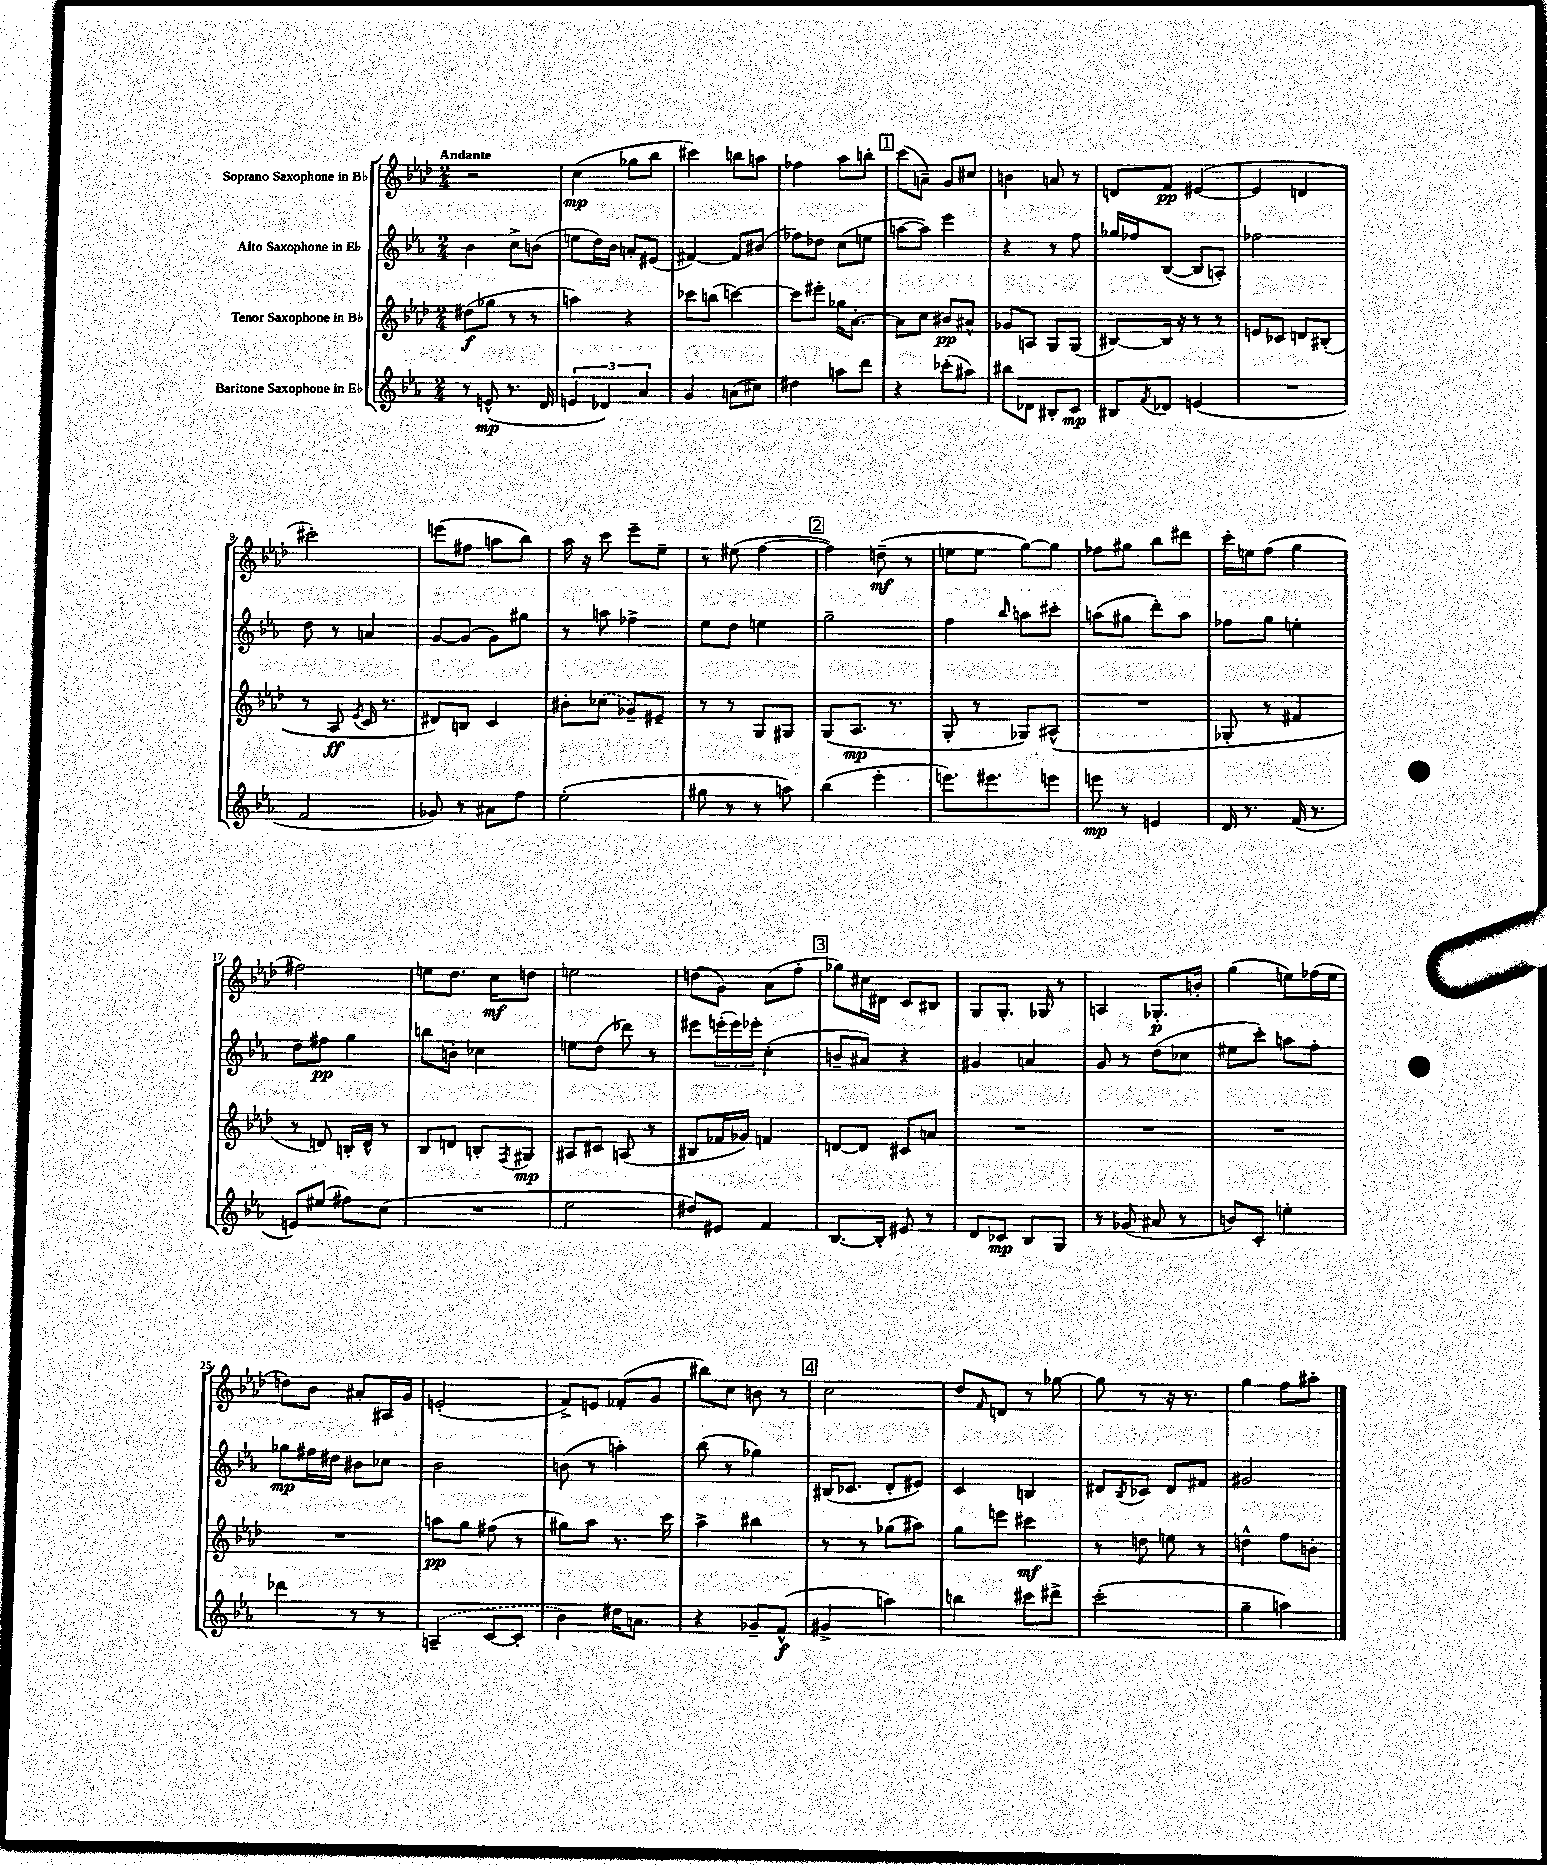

**kern	**dynam	**kern	**dynam	**kern	**dynam	**kern	**dynam
*part4	*part4	*part3	*part3	*part2	*part2	*part1	*part1
*staff4	*staff4	*staff3	*staff3	*staff2	*staff2	*staff1	*staff1
*I"Baritone Saxophone in E♭	*	*I"Tenor Saxophone in B♭	*	*I"Alto Saxophone in E♭	*	*I"Soprano Saxophone in B♭	*
*clefG2	*	*clefG2	*	*clefG2	*	*clefG2	*
*k[b-e-a-]	*	*k[b-e-a-d-]	*	*k[b-e-a-]	*	*k[b-e-a-d-]	*
*M2/4	*	*M2/4	*	*M2/4	*	*M2/4	*
=1	=1	=1	=1	=1	=1	=1	=1
!	!	!	!	!	!	!LO:TX:a:B:t=Andante	!
8r	.	(8dd#X\L	f	4b-\	.	2r	.
(8en^^/	mp	8gg-X\J	.	.	.	.	.
8.r	.	8r	.	8cc^\L	.	.	.
.	.	8r	.	(8bn\J	.	.	.
16d/	.	.	.	.	.	.	.
=2	=2	=2	=2	=2	=2	=2	=2
6en/	.	4aan\)	.	8een\L	.	(4cc\	mp
.	.	.	.	16dd\L)	.	.	.
6d-X/)	.	.	.	.	.	.	.
.	.	.	.	16b-\JJ	.	.	.
.	.	4r	.	8an'/L	.	8gg-X\L	.
6a-/	.	.	.	.	.	.	.
.	.	.	.	(8e#X/J	.	8bb-\J	.
=3	=3	=3	=3	=3	=3	=3	=3
4g/	.	8ccc-X\L	.	[4f#X/)	.	4ccc#X\)	.
.	.	(8bbn\J	.	.	.	.	.
(8an\L	.	[4cccn\)	.	8f#/L]	.	8bbn\L	.
8cc#X\J)	.	.	.	(8b#X/J	.	8aan\J	.
=4	=4	=4	=4	=4	=4	=4	=4
4dd#X\	.	8ccc\L]	.	8ff-X\L)	.	4ff-X\	.
.	.	8eee#X'\J	.	8dd-X\J	.	.	.
8aan\L	.	16gg-X\KL	.	(8cc\L	.	8aa-\L	.
.	.	[8.a-'\J	.	.	.	.	.
8ddd\J	.	.	.	8een\J	.	8bbn'\J	.
!!LO:REH:place=s1:t=1
=5	=5	=5	=5	=5	=5	=5	=5
4r	.	8a-\L]	.	[8aan\L	.	(8ccc\L	.
.	.	8cc\J	.	8aa\J])	.	8an~\J)	.
(8ccc-X'\L	.	8b#X/L	pp	4eee-\	.	8g/L	.
8aa#X\J)	.	8a#X^^/J	.	.	.	8cc#X/J	.
=6	=6	=6	=6	=6	=6	=6	=6
8bb#X\L	.	8g-X/L	.	4r	.	4bn\	.
8d-X\J	.	8An/J	.	.	.	.	.
8B#X'/L	.	8G/L	.	8r	.	8an/	.
8c/J	mp	(8G/J	.	8ff\	.	8r	.
=7	=7	=7	=7	=7	=7	=7	=7
8B#X/L	.	[8B#X/L)	.	16gg-X/LL	.	8dn/L	.
.	.	.	.	16ff-X/J	.	.	.
8qf/	.	.	.	.	.	.	.
8d-X/J	.	16B#/Jk]	.	([8B-/J	.	8f/J	pp
.	.	16r	.	.	.	.	.
(4en/	.	8r	.	8B-/L]	.	([4e#X/	.
.	.	8r	.	8An'/J)	.	.	.
=8	=8	=8	=8	=8	=8	=8	=8
2r	.	8en/L	.	2ff-X\	.	4e#/]	.
.	.	8c-X/J	.	.	.	.	.
.	.	8dn/L	.	.	.	4dn/	.
.	.	(8B#X'/J	.	.	.	.	.
!!LO:LB:g=z
=9	=9	=9	=9	=9	=9	=9	=9
2f/	.	8r	.	8dd\	.	2ccc#X'\)	.
.	.	8A-/	ff	8r	.	.	.
.	.	8qe-/	.	.	.	.	.
.	.	16c/	.	4an/	.	.	.
.	.	8.r	.	.	.	.	.
=10	=10	=10	=10	=10	=10	=10	=10
8g-X/)	.	8d#X/L)	.	[8g/L	.	(8eeen\L	.
8r	.	8Bn/J	.	(8g/J]	.	8ff#X\J	.
8a#X\L	.	4c/	.	8g\L)	.	8aan\L	.
8ff\J	.	.	.	8gg#X\J	.	8bb-\J)	.
=11	=11	=11	=11	=11	=11	=11	=11
(2ee-'\	.	8b#X'\L	.	8r	.	16aa-\	.
.	.	.	.	.	.	16r	.
.	.	(8cc-X\J	.	8aan\	.	8ccc\	.
.	.	8g-X~/L)	.	4ff-X^\	.	8eee-~\L	.
.	.	8e#X~/J	.	.	.	8ee-~\J	.
=12	=12	=12	=12	=12	=12	=12	=12
8gg#X\	.	8r	.	8ee-\L	.	8r	.
8r	.	8r	.	8dd\J	.	(8ee#X\	.
8r	.	8G/L	.	4een\	.	[4ff\	.
8aan\)	.	8G#X/J	.	.	.	.	.
!!LO:REH:place=s1:t=2
=13	=13	=13	=13	=13	=13	=13	=13
(4bb-\	.	(8G/L	.	2gg~\	.	4ff\])	.
.	.	8.A-/J	mp	.	.	.	.
4eee-'\	.	.	.	.	.	(8ddn~\	mf
.	.	8.r	.	.	.	.	.
.	.	.	.	.	.	8r	.
=14	=14	=14	=14	=14	=14	=14	=14
8.eeen\L)	.	8G'/	.	4ff\	.	8een\L	.
.	.	8r	.	.	.	8ee\J	.
8.eee#X\	.	.	.	.	.	.	.
.	.	.	.	16qqbb-/	.	.	.
.	.	8G-X/L)	.	8aan\L	.	[8gg\L)	.
8eeen\J	.	(8A#X^^/J	.	8ccc#X'\J	.	8gg\J]	.
=15	=15	=15	=15	=15	=15	=15	=15
8eeen\	mp	2r	.	(8aan\L	.	8ff-X\L	.
8r	.	.	.	8gg#X\J	.	8gg#X\J	.
4en/	.	.	.	8ddd'\L)	.	8bb-\L	.
.	.	.	.	8aa\J	.	8ddd#X\J	.
=16	=16	=16	=16	=16	=16	=16	=16
16d/	.	8G-X'/	.	8ff-X\L	.	16ccc'\LL	.
8.r	.	.	.	.	.	16een\J	.
.	.	8r	.	8gg\J	.	(8ff\J	.
(16f/	.	4f#X/	.	4een'\	.	4gg\	.
8.r	.	.	.	.	.	.	.
!!LO:LB:g=z
=17	=17	=17	=17	=17	=17	=17	=17
8en/L)	.	8r	.	8dd\L	.	2ff#X\)	.
(8ee#X/J	.	8dn/)	.	8ff#X\J	pp	.	.
8ff#X\L)	.	16Bn'/LL	.	4gg\	.	.	.
.	.	16d^^/JJ	.	.	.	.	.
(8cc\J	.	8r	.	.	.	.	.
=18	=18	=18	=18	=18	=18	=18	=18
2r	.	8B-/L	.	8bbn\L	.	8een\L	.
.	.	8dn/J	.	8bn'\J	.	8.dd-\J	.
.	.	8Bn'/L	.	4cc-X\	.	.	.
.	.	.	.	.	.	16cc\KL	mf
.	.	8qF/	.	.	.	.	.
.	.	8G#X/J	mp	.	.	8ddn\J	.
=19	=19	=19	=19	=19	=19	=19	=19
2ee-\	.	8A#X/L	.	8een\L	.	2een\	.
.	.	8c#X/J	.	(8dd\J	.	.	.
.	.	(8An/	.	8ddd-X\)	.	.	.
.	.	8r	.	8r	.	.	.
=20	=20	=20	=20	=20	=20	=20	=20
8dd#X/L)	.	8B#X/L	.	8eee#X\L	.	(8ddn\L	.
8e#X/J	.	16f-X/L	.	(24eeen'\L	.	8g\J)	.
.	.	.	.	24eee\)	.	.	.
.	.	16g-X/JJ)	.	.	.	.	.
.	.	.	.	24eee-X'\JJ	.	.	.
4f/	.	4fn/	.	(4cc'\	.	(8a-\L	.
.	.	.	.	.	.	8ff'\J	.
!!LO:REH:place=s1:t=3
=21	=21	=21	=21	=21	=21	=21	=21
[8.B-/L	.	[8dn/L	.	8bn~/L	.	8gg-X\L)	.
.	.	8d/J]	.	8a#X/J)	.	16cc#X\L	.
16B-'/Jk]	.	.	.	.	.	16d#X\JJ	.
8e#X/	.	8c#X/L	.	4r	.	8c/L	.
8r	.	8an/J	.	.	.	8B#X/J	.
=22	=22	=22	=22	=22	=22	=22	=22
8d/L	.	2r	.	4g#X/	.	8G/L	.
8c-X/J	mp	.	.	.	.	8.G'/J	.
8B-/L	.	.	.	4an/	.	.	.
.	.	.	.	.	.	16G-X/	.
8G/J	.	.	.	.	.	8r	.
=23	=23	=23	=23	=23	=23	=23	=23
8r	.	2r	.	8g/	.	4An/	.
(8g-X/	.	.	.	8r	.	.	.
8a#X/	.	.	.	(8dd\L	.	8.G-X'/L	p
8r	.	.	.	8cc-X\J	.	.	.
.	.	.	.	.	.	16bn'/Jk	.
=24	=24	=24	=24	=24	=24	=24	=24
8bn/L)	.	2r	.	8ee#X\L	.	(4gg\	.
8c'/J	.	.	.	8ccc'\J)	.	.	.
4een'\	.	.	.	8aan\L	.	8een\L)	.
.	.	.	.	8ff'\J	.	(16ff-X\L	.
.	.	.	.	.	.	16ee\JJ	.
!!LO:LB:g=z
=25	=25	=25	=25	=25	=25	=25	=25
4ddd-X\	.	2r	.	8gg-X\L	mp	8ddn\L)	.
.	.	.	.	16ff#X\L	.	8b-\J	.
.	.	.	.	16dd#X\JJ	.	.	.
8r	.	.	.	8b#X\L	.	8a#X'/L	.
8r	.	.	.	8cc-X\J	.	16A#X/L	.
.	.	.	.	.	.	16g/JJ	.
=26	=26	=26	=26	=26	=26	=26	=26
(4An~/	.	8aan\L	pp	2b-\	.	(2en'/	.
.	.	8gg\J	.	.	.	.	.
[8c/L	.	(8ff#X\	.	.	.	.	.
8c'/J]	.	8r	.	.	.	.	.
=27	=27	=27	=27	=27	=27	=27	=27
4b-\)	.	8gg#X\L)	.	(8bn\	.	8f^/L)	.
.	.	8aa-\J	.	8r	.	8en/J	.
16dd#X\KL	.	8.r	.	4aan'\)	.	(8f-X'/L	.
8.an\J	.	.	.	.	.	.	.
.	.	.	.	.	.	8g/J	.
.	.	16ccc\	.	.	.	.	.
=28	=28	=28	=28	=28	=28	=28	=28
4r	.	4aa-^\	.	(8bb-\	.	8bb#X\L)	.
.	.	.	.	8r	.	8cc\J	.
8g-X~/L	.	4bb#X\	.	4gg-X\)	.	8bn\	.
(8f^^/J	f	.	.	.	.	8r	.
!!LO:REH:place=s1:t=4
=29	=29	=29	=29	=29	=29	=29	=29
4g#X^/	.	8r	.	(16B#X/KL	.	2cc\	.
.	.	.	.	8.c-X/J	.	.	.
.	.	8r	.	.	.	.	.
4aan\)	.	(8gg-X\L	.	8d'/L	.	.	.
.	.	8aa#X\J)	.	8e#X/J)	.	.	.
=30	=30	=30	=30	=30	=30	=30	=30
4bbn\	.	8gg\L	.	4c/	.	8dd-/L	.
.	.	.	.	.	.	16qqf/	.
.	.	8eeen\J	.	.	.	8dn/J	.
8ccc#X\L	.	4ccc#X\	mf	4Bn/	.	8r	.
8ddd#X^\J	.	.	.	.	.	[8gg-X\	.
=31	=31	=31	=31	=31	=31	=31	=31
(2ccc'\	.	8r	.	8d#X/L	.	8gg-\]	.
.	.	.	.	8qB-/	.	.	.
.	.	8ddn\	.	8c-X/J	.	8r	.
.	.	8een\	.	8d#/L	.	16r	.
.	.	.	.	.	.	8.r	.
.	.	8r	.	8f#X/J	.	.	.
=32	=32	=32	=32	=32	=32	=32	=32
4gg~\	.	4ddn^^\	.	2g#X/	.	4gg\	.
4aan\)	.	8ff\L	.	.	.	8ff\L	.
.	.	8bn'\J	.	.	.	8aa#X'\J	.
==	==	==	==	==	==	==	==
*-	*-	*-	*-	*-	*-	*-	*-
